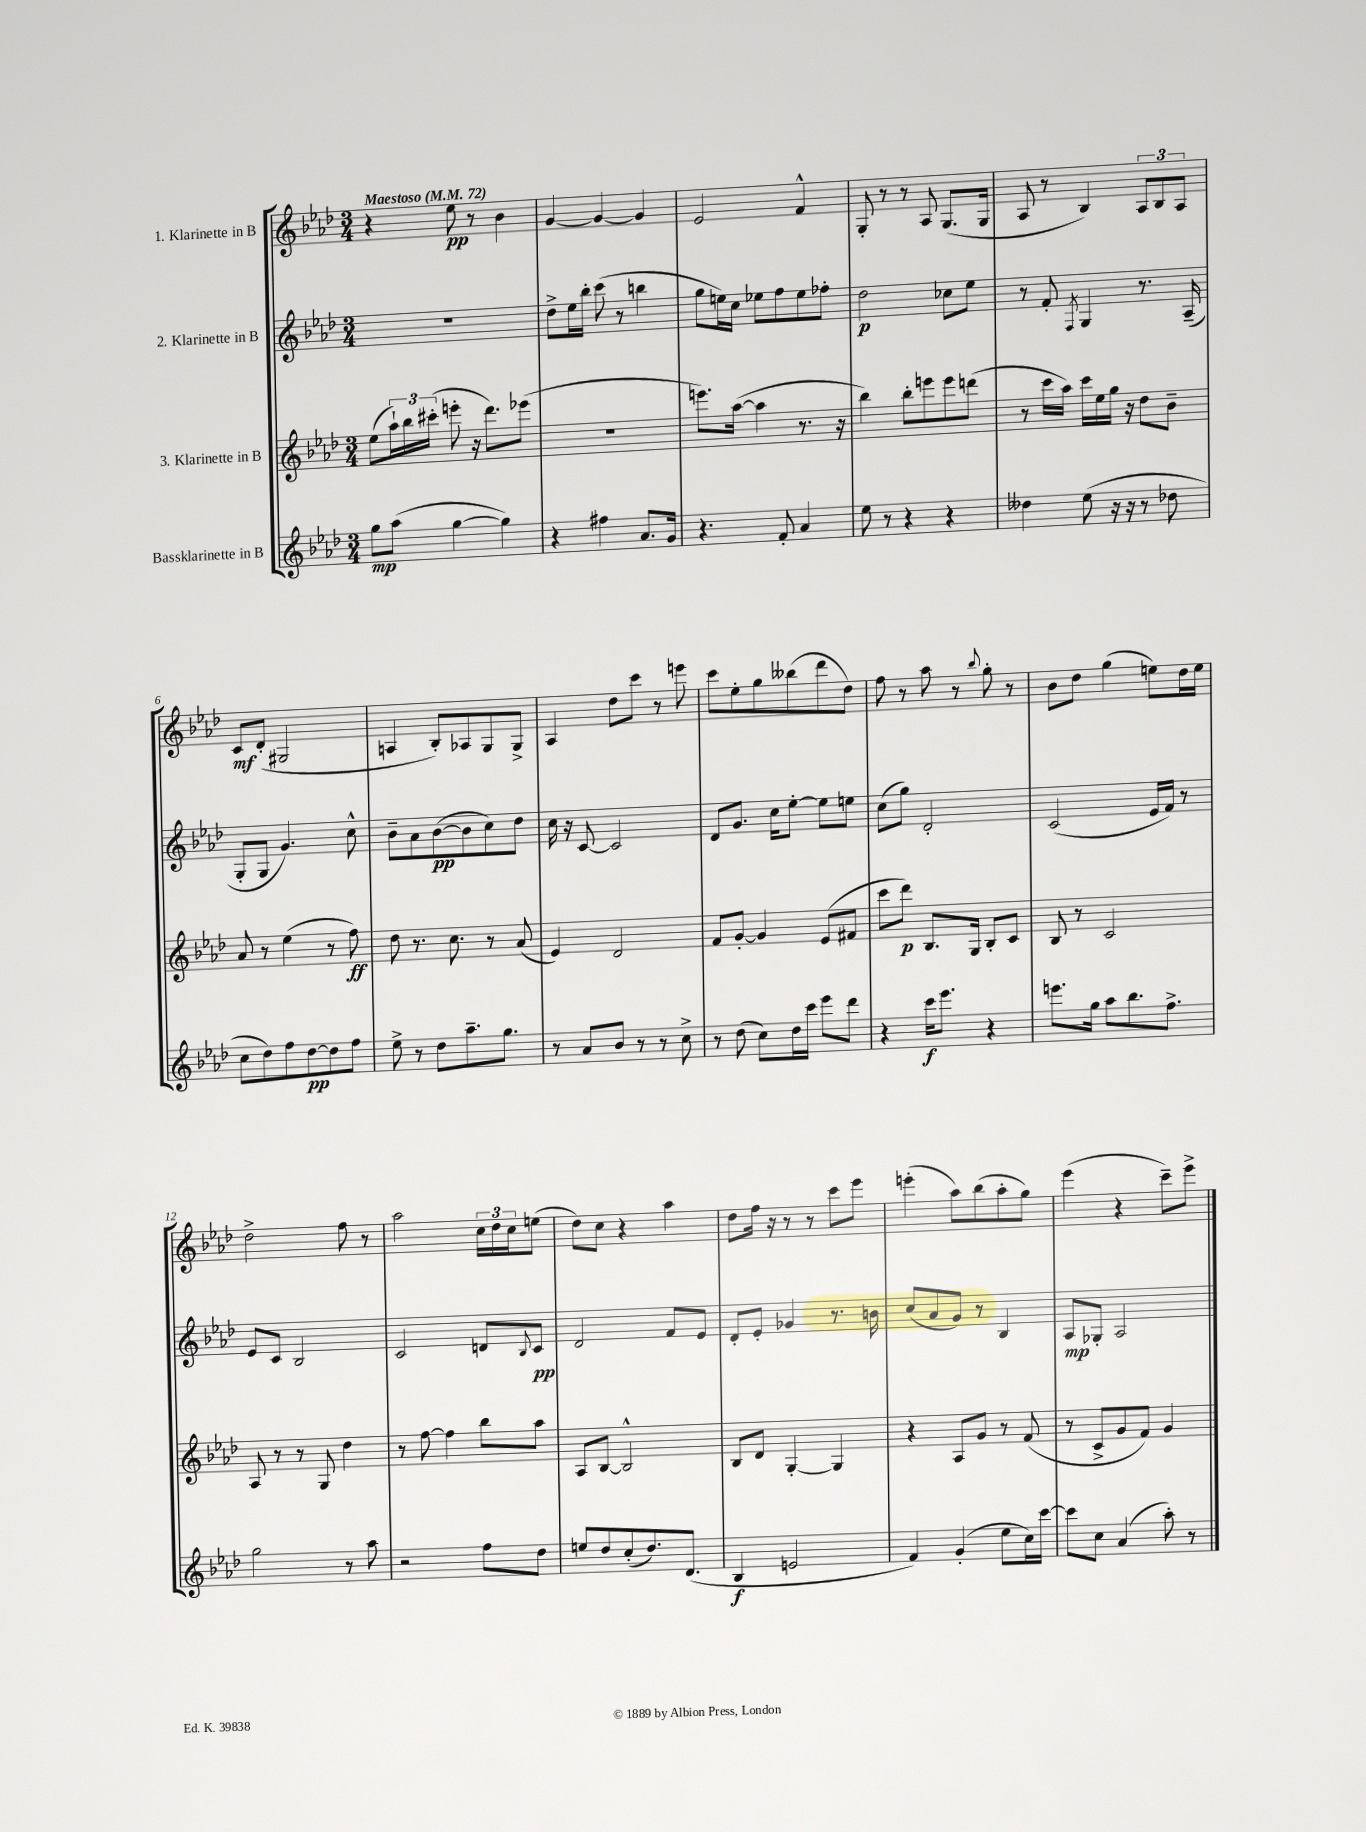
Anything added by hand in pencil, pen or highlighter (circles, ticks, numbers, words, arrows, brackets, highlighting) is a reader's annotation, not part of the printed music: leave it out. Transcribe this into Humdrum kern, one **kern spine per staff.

**kern	**dynam	**kern	**dynam	**kern	**dynam	**kern	**dynam
*part4	*part4	*part3	*part3	*part2	*part2	*part1	*part1
*staff4	*staff4	*staff3	*staff3	*staff2	*staff2	*staff1	*staff1
*I"Bassklarinette in B	*	*I"3. Klarinette in B	*	*I"2. Klarinette in B	*	*I"1. Klarinette in B	*
*clefG2	*	*clefG2	*	*clefG2	*	*clefG2	*
*k[b-e-a-d-]	*	*k[b-e-a-d-]	*	*k[b-e-a-d-]	*	*k[b-e-a-d-]	*
*M3/4	*	*M3/4	*	*M3/4	*	*M3/4	*
*MM72	*	*MM72	*	*MM72	*	*MM72	*
=1	=1	=1	=1	=1	=1	=1	=1
!	!	!	!	!	!	!LO:TX:a:B:t=Maestoso	!
8gg\L	mp	(8ee-\L	.	2.r	.	4r	.
(8aa-\J	.	24aa-`\L)	.	.	.	.	.
.	.	24bb-\	.	.	.	.	.
.	.	(24ccc#X'\JJ	.	.	.	.	.
[4gg\	.	8eeen'\	.	.	.	8ee-\	pp
.	.	16r	.	.	.	8r	.
.	.	8.ddd-\L)	.	.	.	.	.
4gg\])	.	.	.	.	.	4b-\	.
.	.	(8eee-X\J	.	.	.	.	.
=2	=2	=2	=2	=2	=2	=2	=2
4r	.	2.r	.	8dd-^\L	.	[4g/	.
.	.	.	.	16ee-\L	.	.	.
.	.	.	.	16bb-'\JJ	.	.	.
4ff#X\	.	.	.	(8ccc\	.	4g/_	.
.	.	.	.	8r	.	.	.
8.a-/L	.	.	.	4bbn\	.	4g/]	.
16g/Jk	.	.	.	.	.	.	.
=3	=3	=3	=3	=3	=3	=3	=3
4.r	.	8.eeen\L)	.	8gg\L	.	2e-/	.
.	.	.	.	16een\L)	.	.	.
.	.	([16aa-\Jk	.	16cc\JJ	.	.	.
.	.	4aa-\]	.	8ee-X\L	.	.	.
8f'/	.	.	.	8ff\	.	.	.
4a-/	.	8.r	.	8ee-\	.	4f^^/	.
.	.	.	.	8ff-X'\J	.	.	.
.	.	16r	.	.	.	.	.
=4	=4	=4	=4	=4	=4	=4	=4
8ee-\	.	4bb-\)	.	2dd-\	p	8G'/	.
8r	.	.	.	.	.	8r	.
4r	.	8bb-'\L	.	.	.	8r	.
.	.	8eeen\	.	.	.	8A-/	.
4r	.	8eee\	.	8cc-X\L	.	(8.G/L	.
.	.	(8dddn\J	.	8ee-\J	.	.	.
.	.	.	.	.	.	16G/Jk	.
=5	=5	=5	=5	=5	=5	=5	=5
4dd--X\	.	8r	.	8r	.	8A-/	.
.	.	16ccc\LL	.	8f'/	.	8r	.
.	.	16aa-\JJ)	.	.	.	.	.
.	.	.	.	8qF/	.	.	.
(8ee-\	.	16ccc\LL	.	4G/	.	4B-/)	.
.	.	16ee-\	.	.	.	.	.
16r	.	16gg\JJ	.	.	.	.	.
16r	.	16r	.	.	.	.	.
8r	.	8dd-\L	.	8.r	.	12A-/L	.
.	.	.	.	.	.	12B-/	.
8dd-X\	.	8b-~\J	.	.	.	.	.
.	.	.	.	.	.	12A-/J	.
.	.	.	.	(16A-~/	.	.	.
!!LO:LB:g=z
=6	=6	=6	=6	=6	=6	=6	=6
8cc\L	.	8a-/	.	8G'/L	.	8c/L	mf
8dd-\)	.	8r	.	8G/J	.	(8d-'/J	.
8ff\	.	(4ee-\	.	4.g/)	.	2G#X/	.
[8dd-\	pp	.	.	.	.	.	.
8dd-\]	.	8r	.	.	.	.	.
8ff\J	.	8ff\)	ff	8cc^^\	.	.	.
=7	=7	=7	=7	=7	=7	=7	=7
8ee-^\	.	8dd-\	.	8b-~\L	.	4An/	.
8r	.	8.r	.	8a-\	.	.	.
8dd-\L	.	.	.	([8b-\	pp	8B-'/L)	.
.	.	8.cc\	.	.	.	.	.
8.aa-~\	.	.	.	8b-\]	.	8A-X/	.
.	.	8r	.	8cc\)	.	8G/	.
8.gg\J	.	.	.	.	.	.	.
.	.	(8a-/	.	8dd-\J	.	8G^/J	.
=8	=8	=8	=8	=8	=8	=8	=8
8r	.	4e-/)	.	16cc\	.	4A-/	.
.	.	.	.	16r	.	.	.
8a-/L	.	.	.	[8c/	.	.	.
8b-/J	.	2d-/	.	2c/]	.	8dd-\L	.
8r	.	.	.	.	.	8ccc\J	.
8r	.	.	.	.	.	8r	.
8cc^\	.	.	.	.	.	8eeen\	.
=9	=9	=9	=9	=9	=9	=9	=9
8r	.	8f/L	.	8d-/L	.	8ccc\L	.
(8dd-\	.	[8g'/J	.	8.g/J	.	8ee-'\	.
8cc\L)	.	4g/]	.	.	.	8gg\	.
.	.	.	.	16cc\KL	.	.	.
16dd-\L	.	.	.	[8ee-'\J	.	(8bb--X\	.
16ccc\JJ	.	.	.	.	.	.	.
8eee-\L	.	(8e-/L	.	8ee-\L]	.	8ddd-\	.
8ddd-\J	.	8f#X/J	.	8een\J	.	8dd-\J)	.
=10	=10	=10	=10	=10	=10	=10	=10
4r	.	8ccc\L	.	(8cc\L	.	8ff\	.
.	.	8ddd-\J)	p	8gg\J)	.	8r	.
16ccc\KL	f	8.B-/L	.	2d-'/	.	8aa-\	.
8.eee-\J	.	.	.	.	.	.	.
.	.	.	.	.	.	8r	.
.	.	16G/Jk	.	.	.	.	.
.	.	.	.	.	.	8qqbb-/	.
4r	.	8B-'/L	.	.	.	8gg'\	.
.	.	8c/J	.	.	.	8r	.
=11	=11	=11	=11	=11	=11	=11	=11
8.eeen\L	.	8B-/	.	(2c/	.	8b-\L	.
.	.	8r	.	.	.	8dd-\J	.
16gg\Jk	.	.	.	.	.	.	.
8aa-\L	.	2c/	.	.	.	(4gg\	.
8.bb-\	.	.	.	.	.	.	.
.	.	.	.	16e-/LL	.	8een\L)	.
8.ff^\J	.	.	.	16f/JJ)	.	.	.
.	.	.	.	8r	.	16dd-\L	.
.	.	.	.	.	.	16ee\JJ	.
!!LO:LB:g=z
=12	=12	=12	=12	=12	=12	=12	=12
2gg\	.	8A-/	.	8e-/L	.	2dd-^\	.
.	.	8r	.	8c/J	.	.	.
.	.	8r	.	2B-/	.	.	.
.	.	8G/	.	.	.	.	.
8r	.	4dd-\	.	.	.	8ff\	.
8aa-\	.	.	.	.	.	8r	.
=13	=13	=13	=13	=13	=13	=13	=13
2r	.	8r	.	2c/	.	2aa-\	.
.	.	[8ff\	.	.	.	.	.
.	.	4ff\]	.	.	.	.	.
8ff\L	.	8bb-\L	.	8dn/L	.	24cc\LL	.
.	.	.	.	.	.	24dd-\	.
.	.	.	.	.	.	24cc\J	.
.	.	.	.	8qqB-/	.	.	.
8dd-\J	.	8aa-\J	.	8c/J	pp	(8een\J	.
=14	=14	=14	=14	=14	=14	=14	=14
8een/L	.	8A-/L	.	2d-/	.	8dd-\L)	.
8dd-/	.	[8B-/J	.	.	.	8cc\J	.
(8cc'/	.	2B-^^/]	.	.	.	4r	.
8.dd-/)	.	.	.	.	.	.	.
.	.	.	.	8f/L	.	4aa-\	.
(8.d-/J	.	.	.	.	.	.	.
.	.	.	.	8e-/J	.	.	.
=15	=15	=15	=15	=15	=15	=15	=15
4B-/	f	8B-/L	.	8d-'/L	.	8dd-\L	.
.	.	8d-/J	.	8e-'/J	.	16ff\Jk	.
.	.	.	.	.	.	16r	.
2en/	.	[4G'/	.	4g-X/	.	8r	.
.	.	.	.	.	.	8r	.
.	.	4G/]	.	8.r	.	8ccc\L	.
.	.	.	.	.	.	8eee-\J	.
.	.	.	.	16bn\	.	.	.
=16	=16	=16	=16	=16	=16	=16	=16
4f/)	.	4r	.	(8cc/L	.	(4eeen'\	.
.	.	.	.	8a-/	.	.	.
(4g'/	.	8A-/L	.	8g/J)	.	8aa-\L)	.
.	.	8g/J	.	8r	.	(8bb-\	.
8ee-\L	.	8r	.	4B-/	.	8aa-'\	.
16cc\L)	.	(8f/	.	.	.	8gg\J)	.
[16ccc\JJ	.	.	.	.	.	.	.
=17	=17	=17	=17	=17	=17	=17	=17
8ccc\L]	.	8r	.	8A-/L	mp	(4eee-\	.
8cc\J	.	8c^/L	.	8G-X'/J	.	.	.
(4a-/	.	8g/	.	2A-/	.	4r	.
.	.	8f/J)	.	.	.	.	.
8aa-'\)	.	4g/	.	.	.	8ccc~\L)	.
8r	.	.	.	.	.	8eee-^\J	.
==	==	==	==	==	==	==	==
*-	*-	*-	*-	*-	*-	*-	*-
